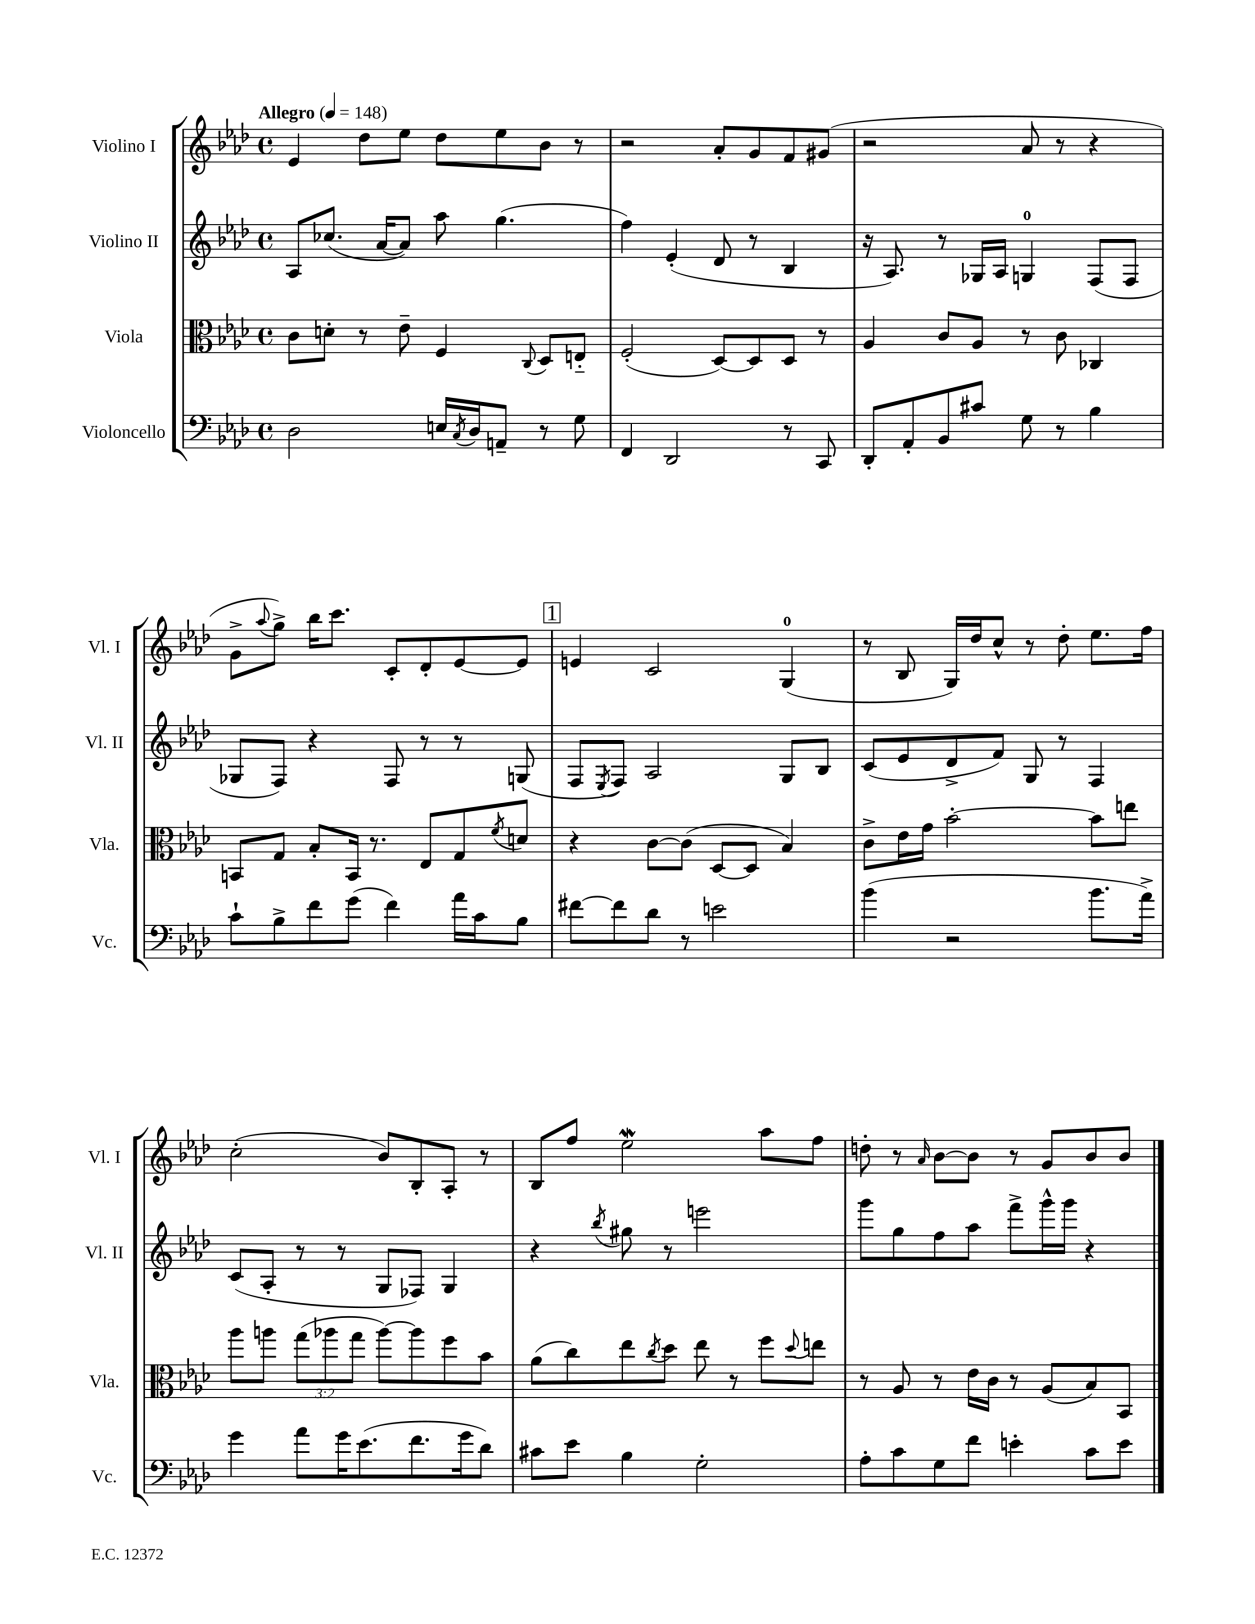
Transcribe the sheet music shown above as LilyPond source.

<<
\new StaffGroup <<
\new Staff = "s0" \with { instrumentName = "Violino I" shortInstrumentName = "Vl. I" } {
    \clef treble \key aes \major \defaultTimeSignature \time 4/4 \tempo "Allegro" 4 = 148
    ees'4 des''8 ees''8 des''8 ees''8 bes'8 r8 |
    r2 aes'8-. g'8 f'8 gis'8( |
    r2 aes'8 r8 r4 |
    g'8-> \appoggiatura { aes''8 } g''8->) bes''16 c'''8. c'8-. des'8-. ees'8~ ees'8 |
    \mark \markup { \box "1" } e'4 c'2 g4-0( |
    r8 bes8 g16) des''16 c''8-^ r8 des''8-. ees''8. f''16 |
    c''2-.( bes'8) bes8-. aes8-. r8 |
    bes8 f''8 ees''2\mordent aes''8 f''8 |
    d''8-. r8 \grace { aes'16 } bes'8~ bes'8 r8 g'8 bes'8 bes'8 \bar "|." |
}
\new Staff = "s1" \with { instrumentName = "Violino II" shortInstrumentName = "Vl. II" } {
    \clef treble \key aes \major \defaultTimeSignature \time 4/4
    aes8 ces''8.( aes'16~ aes'8) aes''8 g''4.( |
    f''4) ees'4-.( des'8 r8 bes4 |
    r16 aes8.) r8 ges16 aes16 g4-0 f8( f8 |
    ges8 f8) r4 f8 r8 r8 g8( |
    \mark \markup { \box "1" } f8 \acciaccatura { ees8 } f8) aes2 g8 bes8 |
    c'8( ees'8 des'8-> f'8) g8 r8 f4 |
    c'8( aes8-. r8 r8 g8 fes8) g4 |
    r4 \acciaccatura { bes''8 } gis''8 r8 e'''2 |
    g'''8 g''8 f''8 aes''8 f'''8-> g'''16-^ g'''16 r4 \bar "|." |
}
\new Staff = "s2" \with { instrumentName = "Viola" shortInstrumentName = "Vla." } {
    \clef alto \key aes \major \defaultTimeSignature \time 4/4 \override Staff.TupletNumber.text = #tuplet-number::calc-fraction-text
    c'8 d'8-. r8 ees'8-- f4 \appoggiatura { c8 } des8 e8-_ |
    f2-.( des8~) des8 des8 r8 |
    aes4 c'8 aes8 r8 c'8 ces4 |
    b,8 g8 bes8-. b,16 r8. ees8 g8 \acciaccatura { f'8 } d'8 |
    \mark \markup { \box "1" } r4 c'8~ c'8( des8~ des8 bes4) |
    c'8-> ees'16 g'16 bes'2~-. bes'8 e''8 |
    aes''8 a''8 \tuplet 3/2 { g''8( aes''8 g''8 } aes''8~) aes''8 f''8 bes'8 |
    aes'8( c''8) ees''8 \acciaccatura { c''8 } des''8 ees''8 r8 f''8 \appoggiatura { des''8 } e''8 |
    r8 aes8 r8 ees'16 c'16 r8 aes8( bes8) bes,8 \bar "|." |
}
\new Staff = "s3" \with { instrumentName = "Violoncello" shortInstrumentName = "Vc." } {
    \clef bass \key aes \major \defaultTimeSignature \time 4/4
    des2 e16 \acciaccatura { c8 } des16 a,8-- r8 g8 |
    f,4 des,2 r8 c,8 |
    des,8-. aes,8-. bes,8 cis'8 g8 r8 bes4 |
    c'8-! bes8-> f'8 g'8( f'4) aes'16 c'16 bes8 |
    \mark \markup { \box "1" } fis'8~ fis'8 des'8 r8 e'2 |
    bes'4( r2 bes'8. aes'16->) |
    g'4 aes'8 g'16 ees'8.( f'8. g'16 des'8) |
    cis'8 ees'8 bes4 g2-. |
    aes8-. c'8 g8 f'8 e'4-. c'8 e'8 \bar "|." |
}
>>
>>
\layout { \context { \Score \remove "Bar_number_engraver" } }
